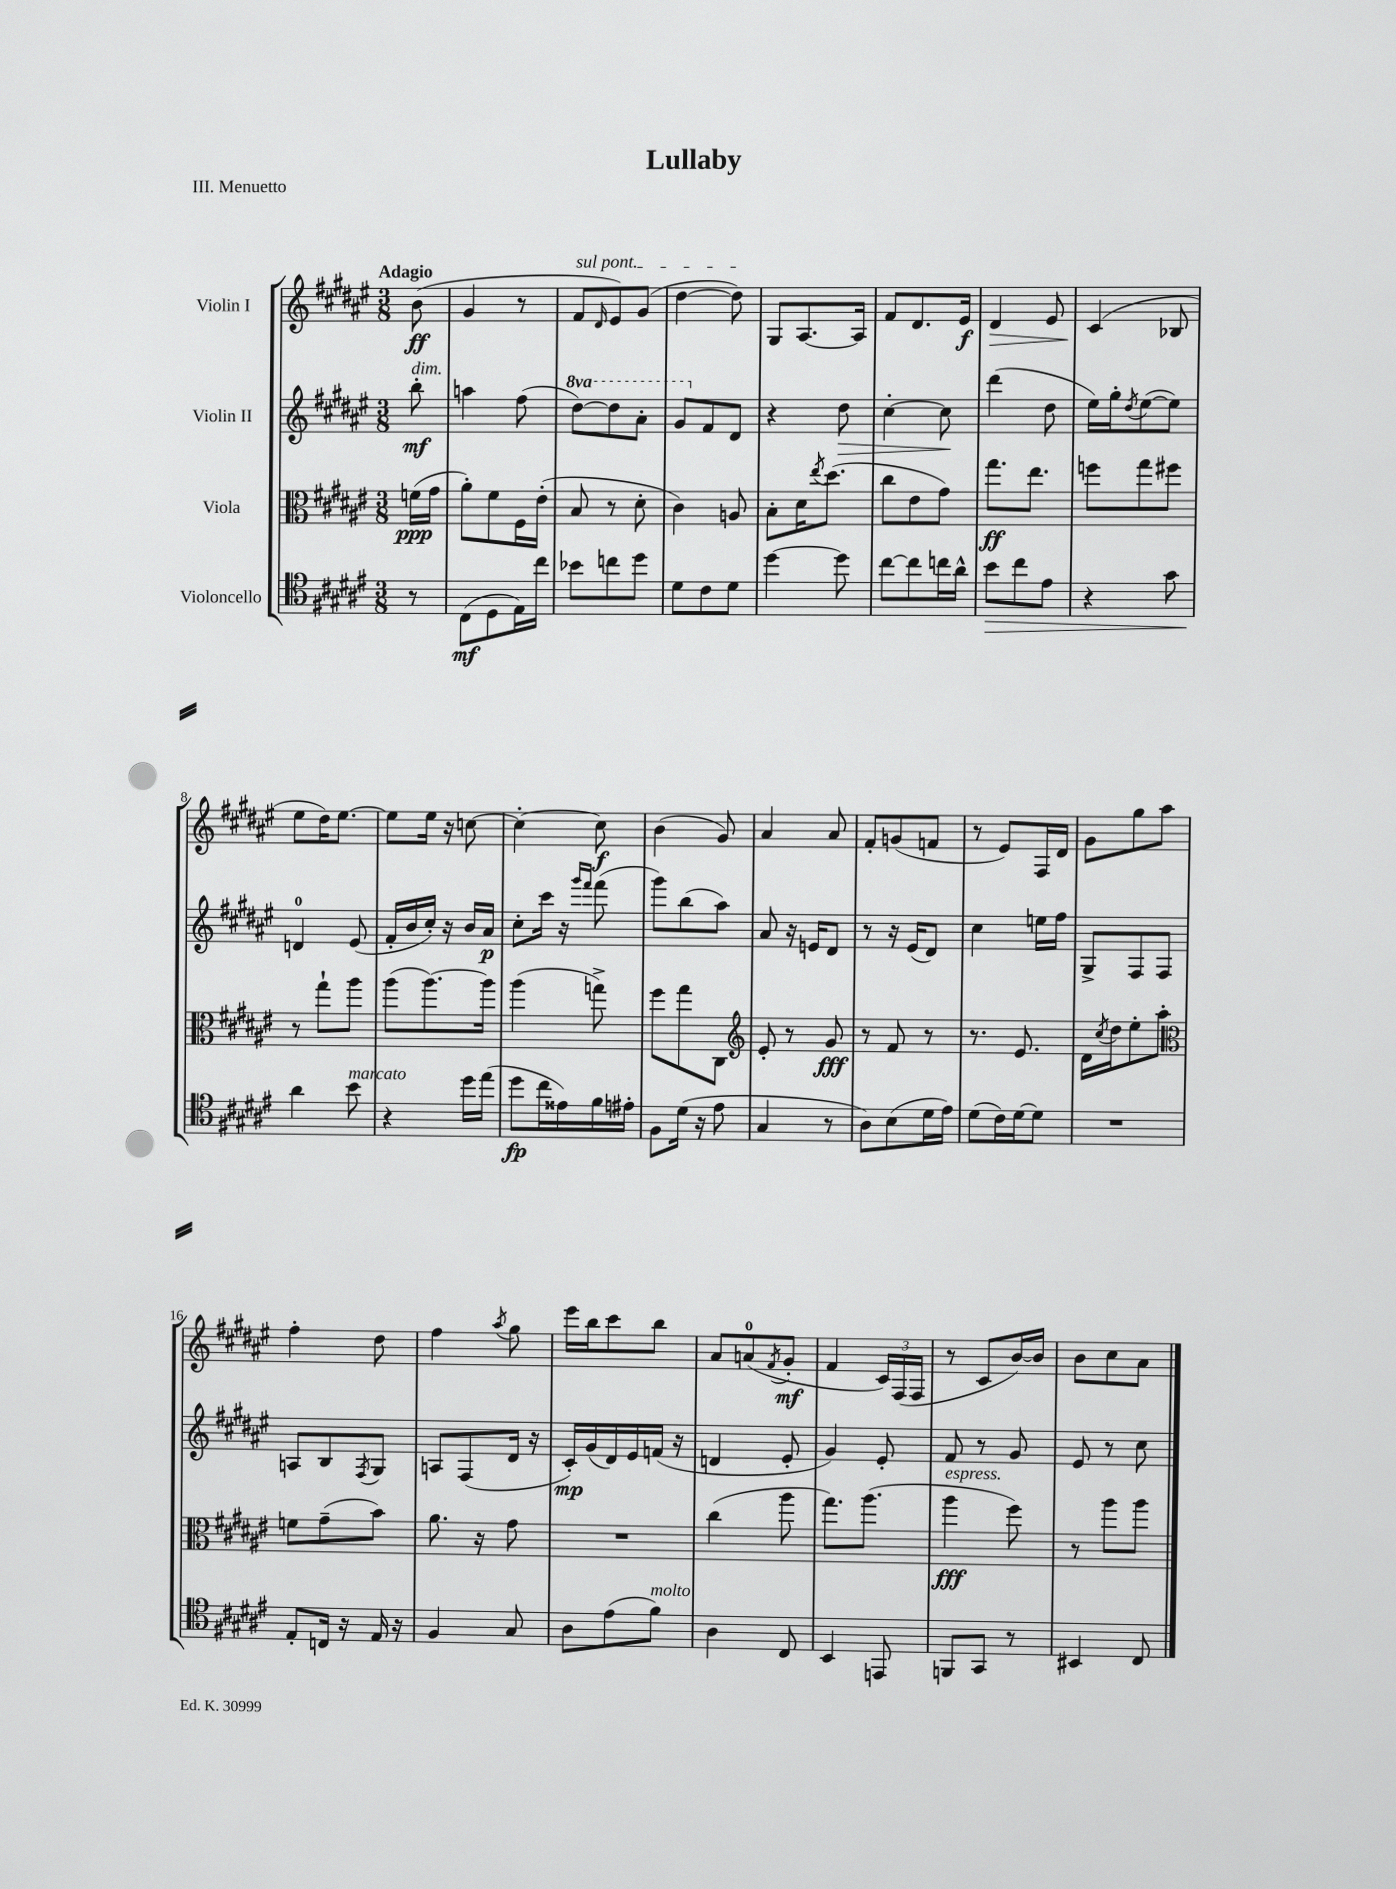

**kern	**kern	**kern	**kern
*staff4	*staff3	*staff2	*staff1
*clefC4	*clefC3	*clefG2	*clefG2
*k[f#c#g#d#a#e#]	*k[f#c#g#d#a#e#]	*k[f#c#g#d#a#e#]	*k[f#c#g#d#a#e#]
*M3/8	*M3/8	*M3/8	*M3/8
8r	(16f\LL	8bb'\	(8b\
.	16g#\JJ	.	.
=	=	=	=
(8C#\L	8a#'\L)	4aa\	4g#/
8D#\	8f#\	.	.
16E#\L)	16F#\L	(8ff#\	8r
16cc#\JJ	(16e#'\JJ	.	.
=	=	=	=
8b-\L	8B/	[8ddd#\L)	8f#/L
.	.	.	16qqd#/
8cc\	8r	8ddd#\]	8e#/)
8dd#\J	8d#'\	8aa#'\J	(8g#/J
=	=	=	=
8d#\L	4c#\)	8gg#/L	[4dd#\
8c#\	.	8f#/	.
8d#\J	8A/	8d#/J	8dd#\])
=	=	=	=
[4dd#\	8B'\L	4r	8G#/L
.	16d#\K	.	[8.A#/
.	8qee#/	.	.
.	(8.dd#\J	.	.
8dd#\]	.	8dd#\	.
.	.	.	16A#/]Jk
=	=	=	=
[8cc#\L	8cc#\L	[4cc#'\	8f#/L
8cc#\]	8e#\	.	8.d#/
16cc\L	8g#\J)	8cc#\]	.
16a#^^\JJ	.	.	16e#/Jk
=	=	=	=
8b\L	8.gg#\L	(4ddd#\	4d#/
8cc#\	.	.	.
.	8.ee#\J	.	.
8e#\J	.	8dd#\	8e#/
=	=	=	=
4r	8ff\L	16ee#\LL)	(4c#/
.	.	16gg#'\J	.
.	.	8qdd#/	.
.	8gg#\	([8ee#\	.
8g#\	8ff#\J	8ee#\]J)	8B-/
=	=	=	=
4a#\	8r	4d/	8ee#\L
.	8gg#`\L	.	16dd#\K)
.	.	.	[8.ee#\J
8b\	8aa#\J	(8e#/	.
=	=	=	=
4r	(8aa#\L	16f#'/LL	8ee#\]L
.	.	16b/	.
.	[8.aa#\)	16cc#'/JJ)	16ee#\Jk
.	.	16r	16r
16dd#\LL	.	16b/LL	[8cc\
(16ee#\JJ	16aa#\]Jk	16a#/JJ	.
=	=	=	=
8dd#\L	(4aa#\	8cc#'\L	4cc'\_
16cc#\L	.	16ccc#\Jk	.
16e##\)	.	16r	.
.	.	16qqggg#/LL	.
.	.	16qqfff#/JJ	.
16f#\	8gg^\)	(8fff#\	8cc\]
16e#'\JJ	.	.	.
=	=	=	=
8F#\L	8ff#\L	8ggg#\L)	(4b\
(16d#\Jk	8gg#\	(8bb\	.
16r	.	.	.
8e#\	8C#\J	8aa#\J)	8g#/)
=	=	=	=
*	*clefG2	*	*
4G#/	8e#'/	8a#/	4a#/
.	8r	16r	.
.	.	16e/LK	.
8r	8g#/	8d#/J	8a#/
=	=	=	=
8A#\L)	8r	8r	8f#'/L
(8B\	8f#/	16r	(8g/
.	.	(16e#/LK	.
16d#\L	8r	8d#/J)	8f/J
16e#\JJ)	.	.	.
=	=	=	=
(8d#\L	8.r	4cc#\	8r
16c#\L)	.	.	8e#/L)
[16d#\J	8.e#/	.	.
8d#\]J	.	16ee\LL	16F#/L
.	.	16ff#\JJ	16d#/JJ
=	=	=	=
4.r	16d#\LL	8G#^/L	8g#\L
.	8qcc#/	.	.
.	16dd#\J	.	.
.	8ee#'\	8F#/	8gg#\
.	8aa#'\J	8F#/J	8aa#\J
=	=	=	=
*	*clefC3	*	*
8E#'/L	8f\L	8A/L	4ff#'\
16C/Jk	(8g#~\	8B/	.
16r	.	.	.
.	.	8qF#/	.
16E#/	8b\J)	8G#/J	8dd#\
16r	.	.	.
=	=	=	=
4F#/	8.a#\	8A/L	4ff#\
.	.	(8F#/	.
.	16r	.	.
.	.	.	8qaa#/
8G#/	8g#\	16d#/Jk	8gg#\
.	.	16r	.
=	=	=	=
8A#\L	4.r	16c#'/LL)	16eee#\LL
.	.	(16g#/	16bb\J
(8e#\	.	16d#/)	8ccc#\
.	.	16e#/	.
8f#\J)	.	(16f/JJ	8bb\J
.	.	16r	.
=	=	=	=
4A#\	(4cc#\	4d/	8a#/L
.	.	.	(8a/
.	.	.	8qf#/
8C#/	8aa#\	8e#'/	8g#'/J
=	=	=	=
4BB/	8.gg#\L)	4g#/)	4f#/
.	(8.aa#\J	.	.
8EE/	.	8e#'/	24c#/LL)
.	.	.	(24F#/
.	.	.	24F#/JJ
=	=	=	=
8FF/L	4aa#\	8f#/	8r
8GG#/J	.	8r	8c#/L
8r	8ff#\)	8g#/	[16b/L)
.	.	.	16b/]JJ
=	=	=	=
4BB#/	8r	8e#/	8b\L
.	8aa#\L	8r	8cc#\
8C#/	8aa#\J	8cc#\	8a#\J
==	==	==	==
*-	*-	*-	*-
